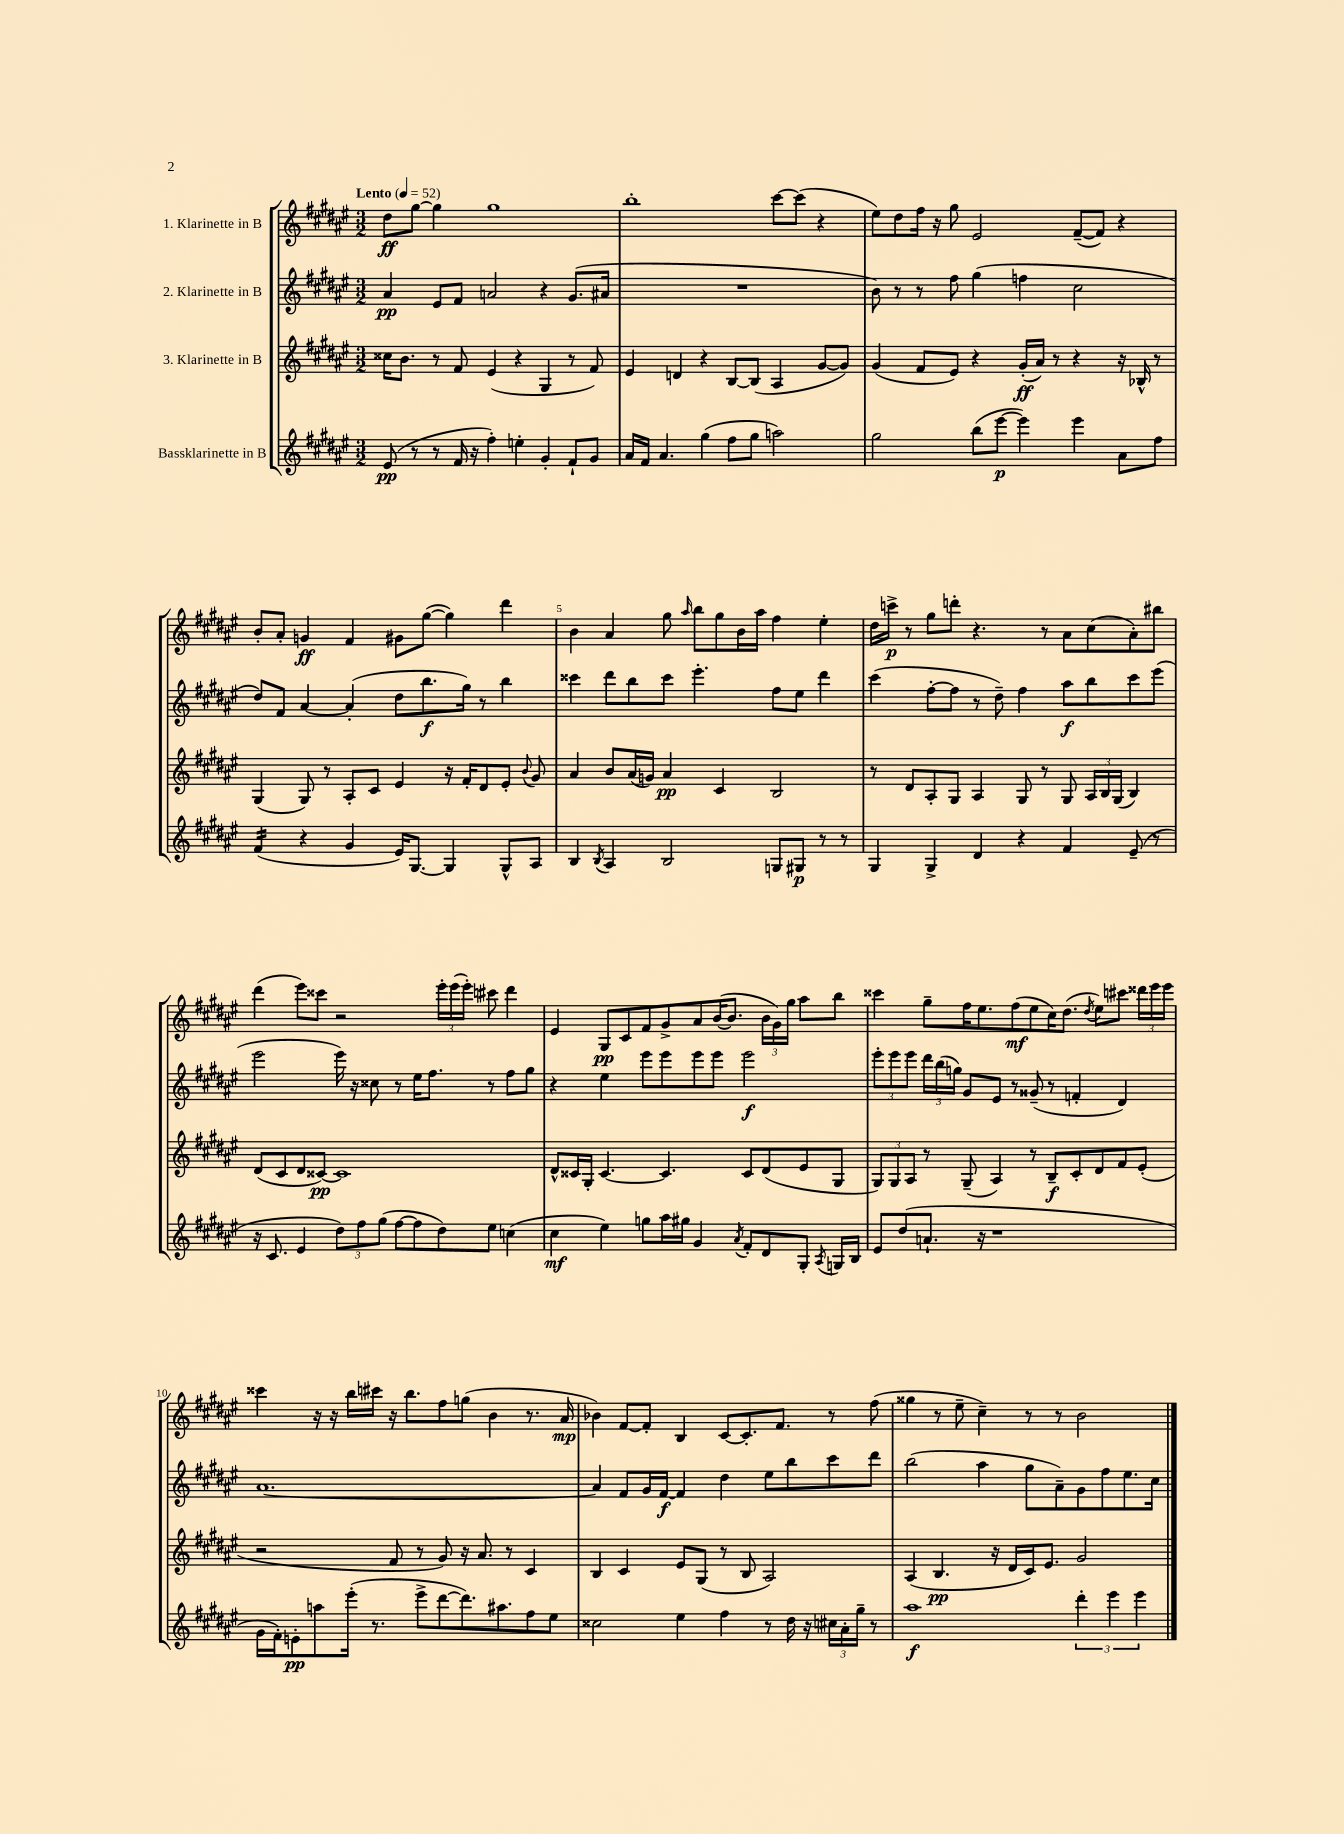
<<
\new StaffGroup <<
\new Staff = "s0" \with { instrumentName = "1. Klarinette in B" } {
    \clef treble \key fis \major \numericTimeSignature \time 3/2 \tempo "Lento" 4 = 52
    \autoBeamOff dis''8[\ff gis''8]~ gis''4 gis''1 |
    b''1-. cis'''8[~ cis'''8]( r4 |
    eis''8[) dis''8 fis''16] r16 gis''8 eis'2 fis'8[~--( fis'8]) r4 |
    b'8[-. ais'8]-. g'4\ff fis'4 gis'8[ gis''8]~( gis''4) dis'''4 |
    b'4 ais'4 gis''8 \grace { ais''16 } b''8[ gis''8 b'16 ais''16] fis''4 eis''4-. |
    dis''16[ c'''16]->\p r8 gis''8[ d'''8]-. r4. r8 ais'8[ cis''8( ais'8-.) bis''8] |
    dis'''4( eis'''8[) cisis'''8] r2 \tuplet 3/2 { eis'''16[-. eis'''16( eis'''16]-.) } cis'''8 dis'''4 |
    eis'4 gis8[\pp cis'8 fis'8 gis'8-> ais'8 b'16~( b'8.] \tuplet 3/2 { b'16[ gis'16) gis''16] } ais''8[ b''8] |
    cisis'''4 gis''8[-- fis''16 eis''8. fis''8\mf( eis''8 cis''16) dis''8.]( \acciaccatura { dis''8 } eis''8[) cis'''8] \tuplet 3/2 { disis'''16[ eis'''16 eis'''16] } |
    cisis'''4 r16 r16 b''16[ cis'''16] r16 b''8.[ fis''8 g''8]( b'4 r8. ais'16\mp |
    bes'4) fis'8[~ fis'8]-. b4 cis'8[~ cis'8.-. fis'8.] r8 fis''8( |
    gisis''4 r8 eis''8-- cis''4--) r8 r8 b'2 \bar "|." |
}
\new Staff = "s1" \with { instrumentName = "2. Klarinette in B" } {
    \clef treble \key fis \major \numericTimeSignature \time 3/2
    \autoBeamOff ais'4\pp eis'8[ fis'8] a'2 r4 gis'8.[( ais'16] |
    R1. |
    b'8) r8 r8 fis''8 gis''4( f''4 cis''2 |
    dis''8[) fis'8] ais'4~ ais'4-.( dis''8[ b''8.\f gis''16]) r8 b''4 |
    cisis'''4 dis'''8[ b''8 cisis'''8] eis'''4.-. fis''8[ eis''8] dis'''4 |
    cis'''4( fis''8[~-. fis''8] r8 dis''8--) fis''4 ais''8[\f b''8 cis'''8 eis'''8]( |
    eis'''2 eis'''16) r16 cisis''8 r8 eis''16[ fis''8.] r8 fis''8[ gis''8] |
    r4 eis''4 eis'''8[ eis'''8 eis'''8 eis'''8] eis'''2\f |
    \tuplet 3/2 { eis'''8[-. eis'''8 eis'''8] } \tuplet 3/2 { dis'''16[ b''16( g''16]) } gis'8[ eis'8] r8 gisis'8--( r8 f'4-. dis'4) |
    ais'1.~ |
    ais'4 fis'8[ gis'16 fis'16]~\f fis'4 dis''4 eis''8[ b''8 cis'''8 dis'''8] |
    b''2( ais''4 gis''8[ ais'8--) gis'8 fis''8 eis''8. cis''16] \bar "|." |
}
\new Staff = "s2" \with { instrumentName = "3. Klarinette in B" } {
    \clef treble \key fis \major \numericTimeSignature \time 3/2
    \autoBeamOff cisis''16[ b'8.] r8 fis'8 eis'4( r4 gis4 r8 fis'8) |
    eis'4 d'4 r4 b8[~ b8]( ais4 gis'8[~ gis'8]) |
    gis'4( fis'8[ eis'8]) r4 gis'16[-.\ff( ais'16]) r8 r4 r16 bes16-^ r8 |
    gis4( gis8) r8 ais8[-. cis'8] eis'4 r16 fis'16[-. dis'8 eis'8]-. \appoggiatura { b'8 } gis'8 |
    ais'4 b'8[ ais'16( g'16]) ais'4\pp cis'4 b2 |
    r8 dis'8[ ais8-. gis8] ais4 gis8 r8 gis8 \tuplet 3/2 { ais16[ b16 gis16]( } b4) |
    dis'8[( cis'8 dis'8 cisis'8]~\pp) cisis'1 |
    dis'8[-^ cisis'16 gis16]-. cisis'4.~ cisis'4. cisis'8[ dis'8( eis'8 gis8] |
    \tuplet 3/2 { gis8[) gis8 ais8] } r8 gis8--( ais4) r8 b8[--\f cis'8-. dis'8 fis'8 eis'8]-.( |
    r2 fis'8 r8 gis'8) r16 ais'8. r8 cis'4 |
    b4 cis'4 eis'8[ gis8]( r8 b8 ais2) |
    ais4( b4.\pp r16 dis'16[ cis'16) eis'8.] gis'2 \bar "|." |
}
\new Staff = "s3" \with { instrumentName = "Bassklarinette in B" } {
    \clef treble \key fis \major \numericTimeSignature \time 3/2
    \autoBeamOff eis'8\pp( r8 r8 fis'16 r16 fis''4-.) e''4-. gis'4-. fis'8[-! gis'8] |
    ais'16[ fis'16] ais'4. gis''4( fis''8[ gis''8] a''2) |
    gis''2 b''8[( eis'''8]~\p eis'''4) eis'''4 ais'8[ fis''8] |
    fis'4:16( r4 gis'4 eis'16[) gis8.]~ gis4 gis8[-^ ais8] |
    b4 \acciaccatura { b8 } ais4 b2 g8[ gis8]\p r8 r8 |
    gis4 gis4-> dis'4 r4 fis'4 eis'8--( r8 |
    r16 cis'8. eis'4 \tuplet 3/2 { dis''8[) fis''8 gis''8]( } fis''8[~ fis''8 dis''8) eis''8] c''4( |
    cis''4\mf eis''4) g''8[ ais''16 gis''16] gis'4 \acciaccatura { ais'8 } fis'8[-. dis'8 gis8]-. \acciaccatura { ais8 } g16[ b16] |
    eis'8[ dis''8( a'8.]-! r16 r1 |
    gis'16[ fis'16-.) e'8-.\pp a''8 eis'''16]-.( r8. eis'''8[-> dis'''8~ dis'''8.) ais''8. fis''8 eis''8] |
    cisis''2 eis''4 fis''4 r8 dis''16 r16 \tuplet 3/2 { cis''16[ ais'16-. gis''16]-- } r8 |
    ais''1\f \tuplet 3/2 { dis'''4-. eis'''4 eis'''4 } \bar "|." |
}
>>
>>
\layout { \context { \Score \override BarNumber.break-visibility = ##(#f #t #t) barNumberVisibility = #(every-nth-bar-number-visible 5) } }
